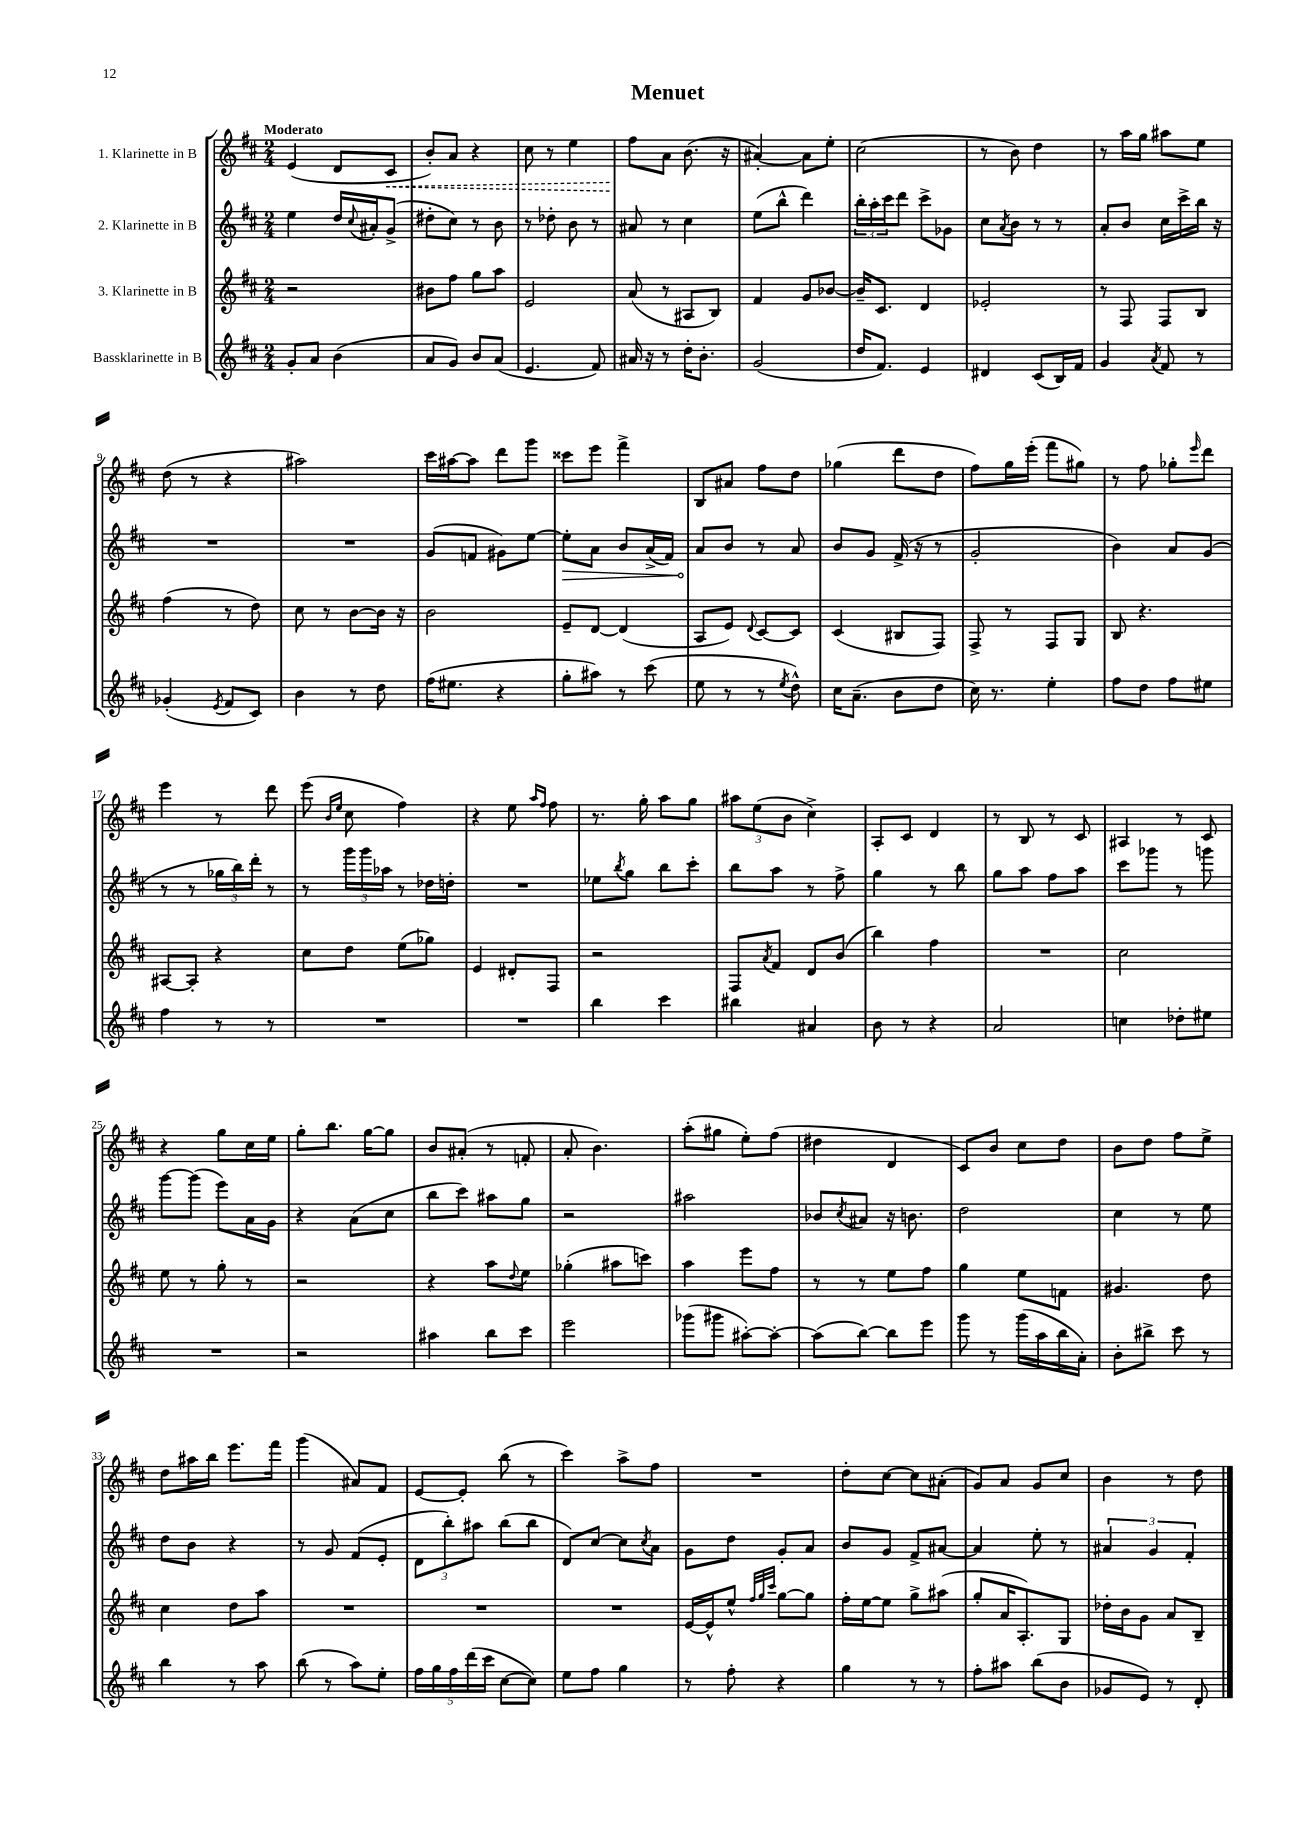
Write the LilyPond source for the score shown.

\header { title = "Menuet" }
<<
\new StaffGroup <<
\new Staff = "s0" \with { instrumentName = "1. Klarinette in B" } {
    \clef treble \key d \major \numericTimeSignature \time 2/4 \tempo "Moderato"
    e'4( d'8 \once \override Hairpin.style = #'dashed-line cis'8\< |
    b'8-.) a'8 r4 |
    cis''8 r8 e''4 |
    fis''8\! a'8 b'8.( r16 |
    ais'4~-.) ais'8 e''8-. |
    cis''2( |
    r8 b'8) d''4 |
    r8 a''16 g''16 ais''8 e''8 |
    d''8( r8 r4 |
    ais''2) |
    cis'''16 ais''16~ ais''8 d'''8 g'''8 |
    cisis'''8 e'''8 fis'''4-> |
    b8 ais'8 fis''8 d''8 |
    ges''4( d'''8 d''8 |
    fis''8) g''16 e'''16-.( fis'''8 gis''8) |
    r8 fis''8 ges''8-. \grace { e'''16 } d'''8 |
    e'''4 r8 d'''8 |
    e'''8( \grace { b'16 e''16 } cis''8 fis''4) |
    r4 e''8 \grace { a''16 fis''16 } fis''8 |
    r8. g''16-. a''8 g''8 |
    \tuplet 3/2 { ais''8 e''8( b'8 } cis''4->) |
    a8-. cis'8 d'4 |
    r8 b8 r8 cis'8 |
    ais4 r8 cis'8 |
    r4 g''8 cis''16 e''16 |
    g''8-. b''8. g''16~ g''8 |
    b'8 ais'8-.( r8 f'8-. |
    a'8-. b'4.) |
    a''8-.( gis''8 e''8-.) fis''8( |
    dis''4 d'4 |
    cis'8) b'8 cis''8 d''8 |
    b'8 d''8 fis''8 e''8-> |
    d''8 ais''16 b''16 e'''8. fis'''16 |
    g'''4( ais'8) fis'8 |
    e'8~ e'8-. b''8( r8 |
    cis'''4) a''8-> fis''8 |
    R2 |
    d''8-. cis''8~ cis''8 ais'8-.( |
    g'8) a'8 g'8 cis''8 |
    b'4 r8 d''8 \bar "|." |
}
\new Staff = "s1" \with { instrumentName = "2. Klarinette in B" } {
    \clef treble \key d \major \numericTimeSignature \time 2/4
    e''4 d''16 \appoggiatura { cis''8 } ais'16-. g'8->( |
    dis''8-. cis''8) r8 b'8 |
    r8 des''8-. b'8 r8 |
    ais'8 r8 cis''4 |
    e''8( b''8-^ d'''4) |
    \tuplet 3/2 { b''16-. a''16-. cis'''16 } d'''8 cis'''8-> ges'8 |
    cis''8 \acciaccatura { a'8 } b'8 r8 r8 |
    a'8-. b'8 cis''16 cis'''16-> b''16 r16 |
    R2 |
    R2 |
    g'8( f'8 gis'8) e''8~ |
    \once \override Hairpin.circled-tip = ##t e''8-.\> a'8 b'8 a'16->( fis'16) |
    a'8\! b'8 r8 a'8 |
    b'8 g'8 fis'16->( r16 r8 |
    g'2-. |
    b'4) a'8 g'8( |
    r8 r8 \tuplet 3/2 { ges''16 b''16) d'''16-. } r8 |
    r8 \tuplet 3/2 { g'''16 g'''16 aes''16 } r8 des''16 d''16-. |
    R2 |
    ees''8 \acciaccatura { b''8 } g''8 b''8 cis'''8-. |
    b''8 a''8 r8 fis''8-> |
    g''4 r8 b''8 |
    g''8 a''8 fis''8 a''8 |
    cis'''8 ges'''8 r8 g'''8 |
    g'''8~ g'''8( e'''8) a'16 g'16 |
    r4 a'8( cis''8 |
    b''8 cis'''8) ais''8 g''8 |
    r2 |
    ais''2 |
    bes'8 \acciaccatura { cis''8 } ais'8 r16 b'8. |
    d''2 |
    cis''4 r8 e''8 |
    d''8 b'8 r4 |
    r8 g'8 fis'8( e'8-. |
    \tuplet 3/2 { d'8 b''8-.) ais''8 } b''8( b''8 |
    d'8) cis''8~ cis''8 \acciaccatura { cis''8 } a'8 |
    g'8 d''8 g'8-. a'8 |
    b'8 g'8 fis'8-> ais'8~ |
    ais'4 e''8-. r8 |
    \tuplet 3/2 { ais'4 g'4 fis'4-. } \bar "|." |
}
\new Staff = "s2" \with { instrumentName = "3. Klarinette in B" } {
    \clef treble \key d \major \numericTimeSignature \time 2/4
    r2 |
    bis'8 fis''8 g''8 a''8 |
    e'2 |
    a'8( r8 ais8 b8) |
    fis'4 g'8 bes'8~ |
    bes'16-- cis'8. d'4 |
    ees'2-. |
    r8 fis8 fis8 b8 |
    fis''4( r8 d''8) |
    cis''8 r8 b'8~ b'16 r16 |
    b'2 |
    e'8-- d'8~ d'4( |
    a8 e'8) \appoggiatura { d'8 } cis'8~ cis'8 |
    cis'4( bis8 fis8) |
    fis8-> r8 fis8 g8 |
    b8 r4. |
    ais8~ ais8-. r4 |
    cis''8 d''8 e''8( ges''8) |
    e'4 dis'8-. fis8 |
    r2 |
    fis8 \acciaccatura { a'8 } fis'8 d'8 b'8( |
    b''4) fis''4 |
    R2 |
    cis''2 |
    e''8 r8 g''8-. r8 |
    r2 |
    r4 a''8 \appoggiatura { d''8 } e''8 |
    ges''4-.( ais''8 c'''8) |
    a''4 e'''8 fis''8 |
    r8 r8 e''8 fis''8 |
    g''4 e''8 f'8 |
    gis'4. d''8 |
    cis''4 d''8 a''8 |
    R2 |
    R2 |
    R2 |
    e'16~ e'16-^ e''8-^ \grace { fis''32 g''32 cis'''32 } g''8~ g''8 |
    fis''16-. e''16~ e''8 g''8-> ais''8( |
    g''8-. a'16 a8.-.) g8 |
    des''16-. b'16 g'8 a'8 b8-- \bar "|." |
}
\new Staff = "s3" \with { instrumentName = "Bassklarinette in B" } {
    \clef treble \key d \major \numericTimeSignature \time 2/4
    g'8-. a'8 b'4( |
    a'8 g'8) b'8 a'8( |
    e'4. fis'8) |
    ais'16 r16 r8 d''16-. b'8.-. |
    g'2( |
    d''16 fis'8.) e'4 |
    dis'4 cis'8( b16) fis'16 |
    g'4 \acciaccatura { a'8 } fis'8 r8 |
    ges'4-.( \acciaccatura { e'8 } fis'8 cis'8) |
    b'4 r8 d''8 |
    fis''16( eis''8. r4 |
    g''8-. ais''8) r8 cis'''8( |
    e''8 r8 r8 \acciaccatura { e''8 } d''8-^) |
    cis''16 a'8.--( b'8 d''8 |
    cis''16) r8. e''4-. |
    fis''8 d''8 fis''8 eis''8 |
    fis''4 r8 r8 |
    R2 |
    R2 |
    b''4 cis'''4 |
    bis''4 ais'4 |
    b'8 r8 r4 |
    a'2 |
    c''4 des''8-. eis''8 |
    R2 |
    r2 |
    ais''4 b''8 cis'''8 |
    e'''2 |
    ges'''8( gis'''8 ais''8~-.) ais''8~-. |
    ais''8( b''8~) b''8 e'''8 |
    g'''8 r8 g'''16( a''16 b''16 a'16-.) |
    b'8-. bis''8-> cis'''8 r8 |
    b''4 r8 a''8 |
    b''8( r8 a''8) e''8-. |
    \tuplet 5/4 { fis''16 g''16 fis''16 d'''16( cis'''16 } cis''8~ cis''8) |
    e''8 fis''8 g''4 |
    r8 fis''8-. r4 |
    g''4 r8 r8 |
    fis''8-. ais''8 b''8( b'8 |
    ges'8 e'8) r8 d'8-. \bar "|." |
}
>>
>>
